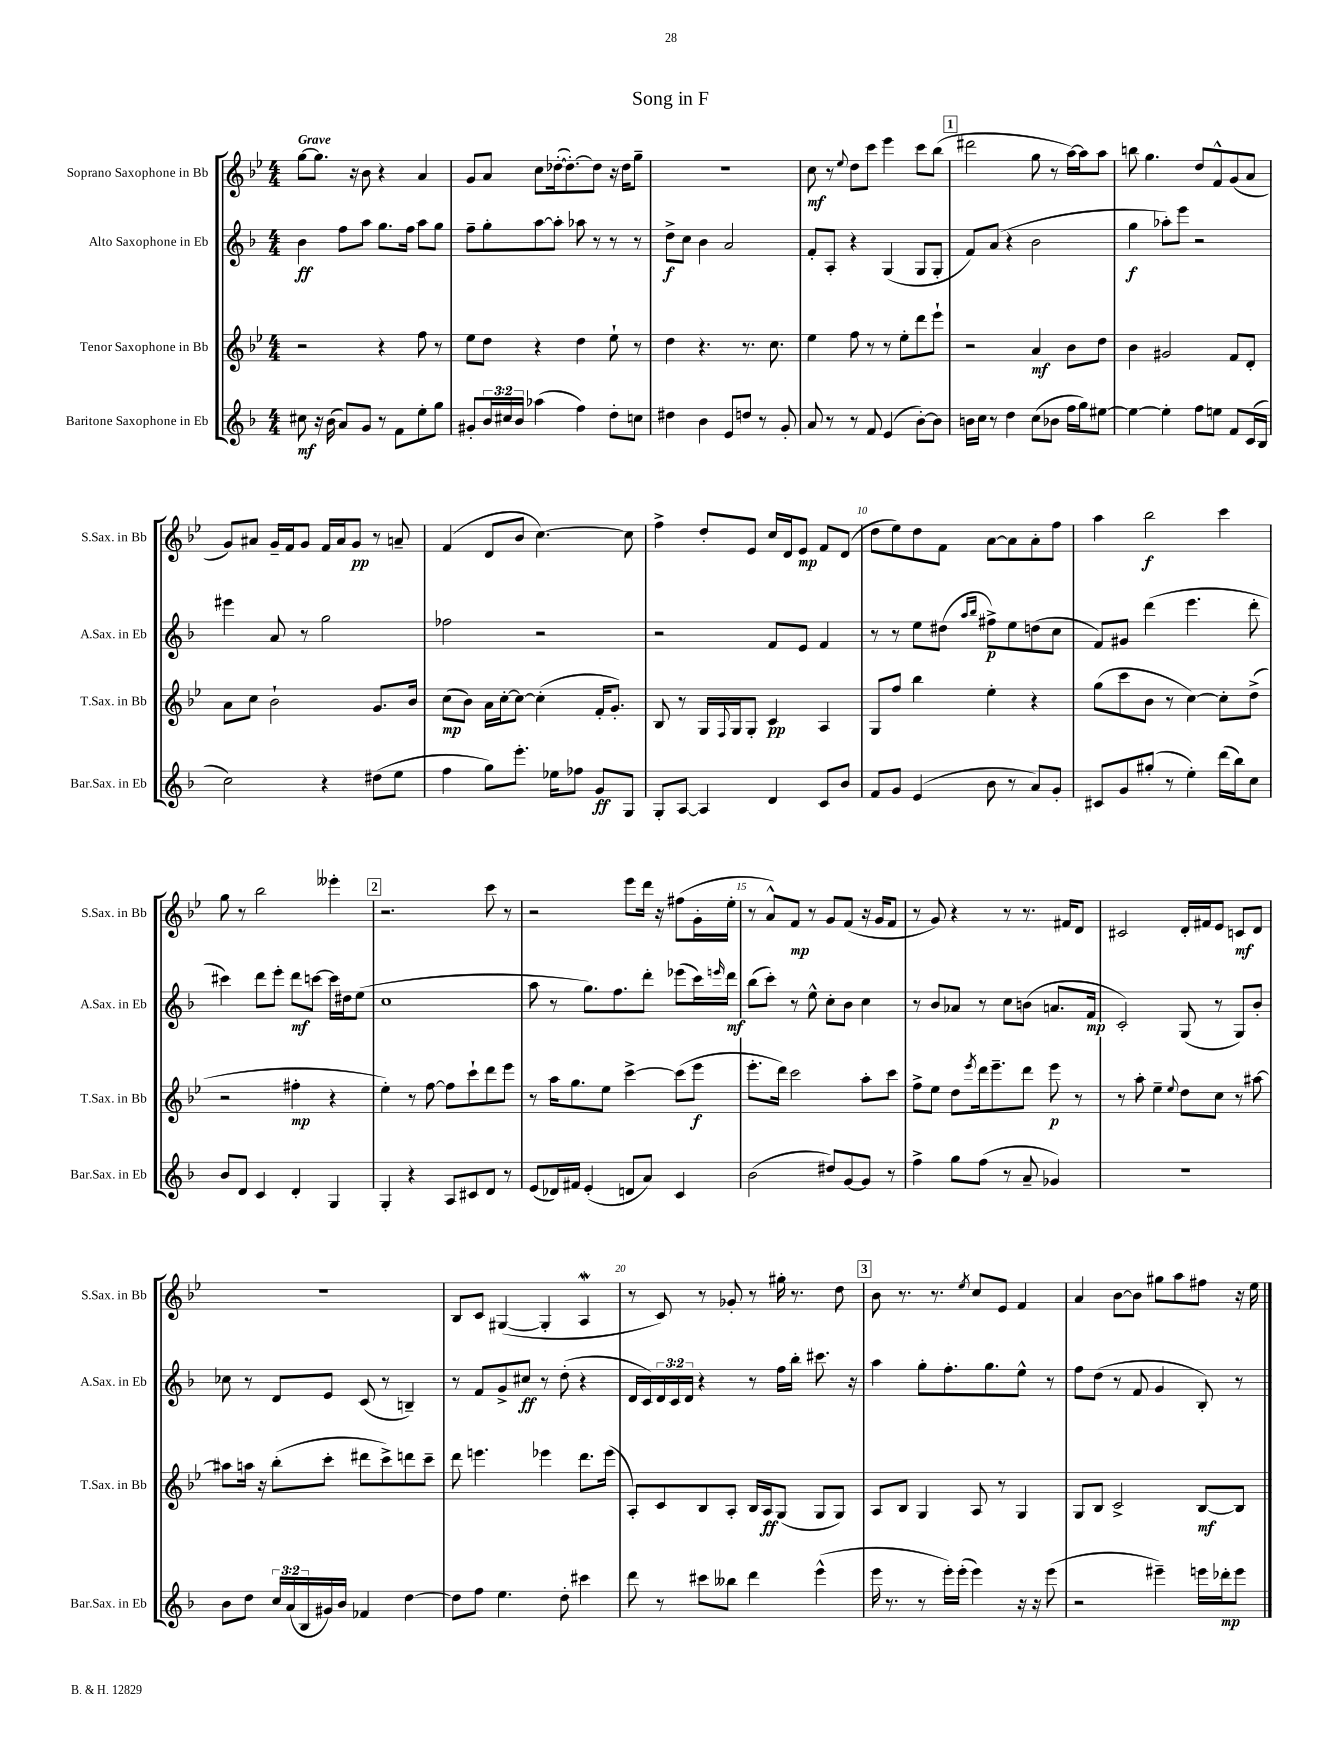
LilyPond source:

\header { title = "Song in F" }
<<
\new StaffGroup <<
\new Staff = "s0" \with { instrumentName = "Soprano Saxophone in Bb" shortInstrumentName = "S.Sax. in Bb" } {
    \clef treble \key bes \major \numericTimeSignature \time 4/4 \tempo "Grave"
    g''8~ g''8. r16 bes'8 r4 a'4 |
    g'8 a'8 c''8 des''16~-.( des''8.~-.) des''8 r16 des''16 g''8-- |
    R1 |
    c''8\mf r8 \appoggiatura { ees''8 } d''8 c'''8 ees'''4 c'''8 bes''8( |
    \mark \markup { \box "1" } dis'''2 g''8 r8 a''16~) a''16 a''8 |
    b''8 g''4. d''8 f'8-^ g'8( a'8 |
    g'8) ais'8 g'16-- f'16 g'8 f'16 ais'16 g'8\pp r8 a'8-- |
    f'4( d'8 bes'8 c''4.~) c''8 |
    f''4-> d''8-. ees'8 c''16 d'16 ees'8\mp f'8 d'8( |
    d''8 ees''8) d''8 f'8 a'8~ a'8 a'8-. f''8 |
    a''4 bes''2\f c'''4 |
    g''8 r8 bes''2 eeses'''4-. |
    \mark \markup { \box "2" } r2. c'''8 r8 |
    r2 ees'''8 d'''16 r16 fis''8( g'16-. ees''16-. |
    r8 a'8-^) f'8\mp r8 g'8 f'8( r16 g'16 f'8 |
    r8 g'8) r4 r8 r8. fis'16 d'8 |
    cis'2 d'16-. fis'16 ees'8 c'8\mf d'8 |
    r1 |
    bes8 c'8 gis4~( gis4-. a4\mordent |
    r8 c'8) r8 ges'8-. r8 gis''16-. r8. d''8 |
    \mark \markup { \box "3" } bes'8 r8. r8. \acciaccatura { ees''8 } c''8 ees'8 f'4 |
    a'4 bes'8~ bes'8 gis''8 a''8 fis''8 r16 ees''16 \bar "|." |
}
\new Staff = "s1" \with { instrumentName = "Alto Saxophone in Eb" shortInstrumentName = "A.Sax. in Eb" } {
    \clef treble \key f \major \numericTimeSignature \time 4/4 \override Staff.TupletNumber.text = #tuplet-number::calc-fraction-text
    bes'4\ff f''8 a''8 g''8. f''16 a''8 g''8 |
    f''8-- g''8-. a''8~ a''8-. aes''8 r8 r8 r8 |
    d''8->\f c''8 bes'4 a'2 |
    f'8-. a8-. r4 g4( g8 g8-. |
    \mark \markup { \box "1" } f'8) a'8( r4 bes'2 |
    g''4\f aes''8-.) e'''8 r2 |
    eis'''4 a'8 r8 g''2 |
    fes''2 r2 |
    r2 f'8 e'8 f'4 |
    r8 r8 e''8 dis''8( \grace { a''16 bes''16 } fis''8->\p) e''8 d''8( c''8 |
    f'8) gis'8 d'''4( e'''4. d'''8-. |
    cis'''4) d'''8 e'''8-. d'''8\mf c'''8~ c'''16 dis''16 e''8( |
    \mark \markup { \box "2" } c''1 |
    a''8 r8 g''8.) f''8. d'''8-. ees'''8( c'''16) \grace { e'''16 } d'''16\mf |
    bes''8( c'''8-.) r8 e''8-^ c''8-. bes'8 c''4 |
    r8 bes'8 aes'8 r8 c''8 b'8( a'8. f'16\mp |
    c'2-.) g8( r8 g8) bes'8-. |
    ces''8 r8 d'8 e'8 c'8( r8 b4--) |
    r8 f'8 g'8-> cis''8\ff r8 d''8-.( r4 |
    d'16 c'16) \tuplet 3/2 { d'16 c'16 d'16 } r4 r8 f''16 bes''16-. cis'''8. r16 |
    \mark \markup { \box "3" } a''4 g''8-. f''8.-. g''8. e''8-^ r8 |
    f''8 d''8( r8 f'8 g'4 bes8-.) r8 \bar "|." |
}
\new Staff = "s2" \with { instrumentName = "Tenor Saxophone in Bb" shortInstrumentName = "T.Sax. in Bb" } {
    \clef treble \key bes \major \numericTimeSignature \time 4/4
    r2 r4 f''8 r8 |
    ees''8 d''8 r4 d''4 ees''8-! r8 |
    d''4 r4. r8. c''8. |
    ees''4 f''8 r8 r8 ees''8-. d'''8 ees'''8-! |
    \mark \markup { \box "1" } r2 a'4\mf bes'8 d''8 |
    bes'4 gis'2 f'8 d'8-. |
    a'8 c''8 bes'2-! g'8. bes'16 |
    c''8\mp( bes'8) a'16 c''16~-. c''8~ c''4-.( f'16-. g'8.-.) |
    bes8 r8 g16 \appoggiatura { f8 } g16 g8-. c'4\pp a4 |
    g8 f''8 bes''4 ees''4-. r4 |
    g''8( c'''8 bes'8 r8 c''4~) c''8-. d''8->( |
    r2 fis''4-.\mp r4 |
    \mark \markup { \box "2" } ees''4-.) r8 f''8~ f''8 c'''8-! d'''8 ees'''8 |
    r8 a''16 g''8. ees''8 c'''4~-> c'''8( ees'''8\f |
    ees'''8.-. d'''16) c'''2 a''8-. c'''8 |
    f''8-> ees''8 d''8 \acciaccatura { ees'''8 } d'''16 ees'''8.-- d'''8 ees'''8\p r8 |
    r8 a''8-. ees''4-- \appoggiatura { ees''8 } d''8 c''8 r8 ais''8~ |
    ais''8 a''16 r16 bes''8-.( c'''8-. dis'''8 c'''8->) d'''8 c'''8-- |
    d'''8 e'''4. ees'''4 d'''8. ees'''16( |
    a8-.) c'8 bes8 a8-. bes16 a16\ff g8( g8 g8) |
    \mark \markup { \box "3" } a8 bes8 g4 a8 r8 g4 |
    g8 bes8 c'2-> bes8~\mf bes8 \bar "|." |
}
\new Staff = "s3" \with { instrumentName = "Baritone Saxophone in Eb" shortInstrumentName = "Bar.Sax. in Eb" } {
    \clef treble \key f \major \numericTimeSignature \time 4/4 \override Staff.TupletNumber.text = #tuplet-number::calc-fraction-text
    cis''8\mf r16 bes'16( a'8) g'8 r8 f'8 e''8-. g''8 |
    gis'8-. \tuplet 3/2 { bes'16 cis''16 bes'16 } aes''4( f''4) d''8-. c''8 |
    dis''4 bes'4 e'8 d''8 r8 g'8-. |
    a'8 r8 r8 f'8 e'4( bes'8~-.) bes'8 |
    \mark \markup { \box "1" } b'16 c''16 r8 d''4 c''8( bes'8 f''16 g''16) eis''8~ |
    eis''4~ eis''4-. f''8 e''8 f'8 c'16( bes16 |
    c''2) r4 dis''8( e''8 |
    f''4 g''8) e'''8.-. ees''16 fes''8 g'8\ff g8 |
    g8-. a8~ a4 d'4 c'8 bes'8 |
    f'8 g'8 e'4( bes'8 r8 a'8) g'8-. |
    cis'8 g'8 gis''8-.( r8 e''4-.) d'''16( bes''16) c''8 |
    bes'8 d'8 c'4 d'4-. g4 |
    \mark \markup { \box "2" } g4-. r4 a8 cis'8 d'8 r8 |
    e'8( des'16) fis'16 e'4-.( d'8 a'8) c'4 |
    bes'2( dis''8) g'8~ g'8 r8 |
    f''4-> g''8 f''8( r8 a'8-- ges'4) |
    R1 |
    bes'8 d''8 \tuplet 3/2 { c''16 a'16( bes16 } gis'16) bes'16 fes'4 d''4~ |
    d''8 f''8 e''4. d''8-. cis'''4 |
    d'''8 r8 cis'''8 beses''8 d'''4 e'''4-^( |
    \mark \markup { \box "3" } e'''16 r8. r8 e'''16-.) e'''16-.( e'''4) r16 r16 e'''8( |
    r2 eis'''4--) e'''16 des'''16-.\mp e'''8 \bar "|." |
}
>>
>>
\layout { \context { \Score \override BarNumber.break-visibility = ##(#f #t #t) barNumberVisibility = #(every-nth-bar-number-visible 5) } }
